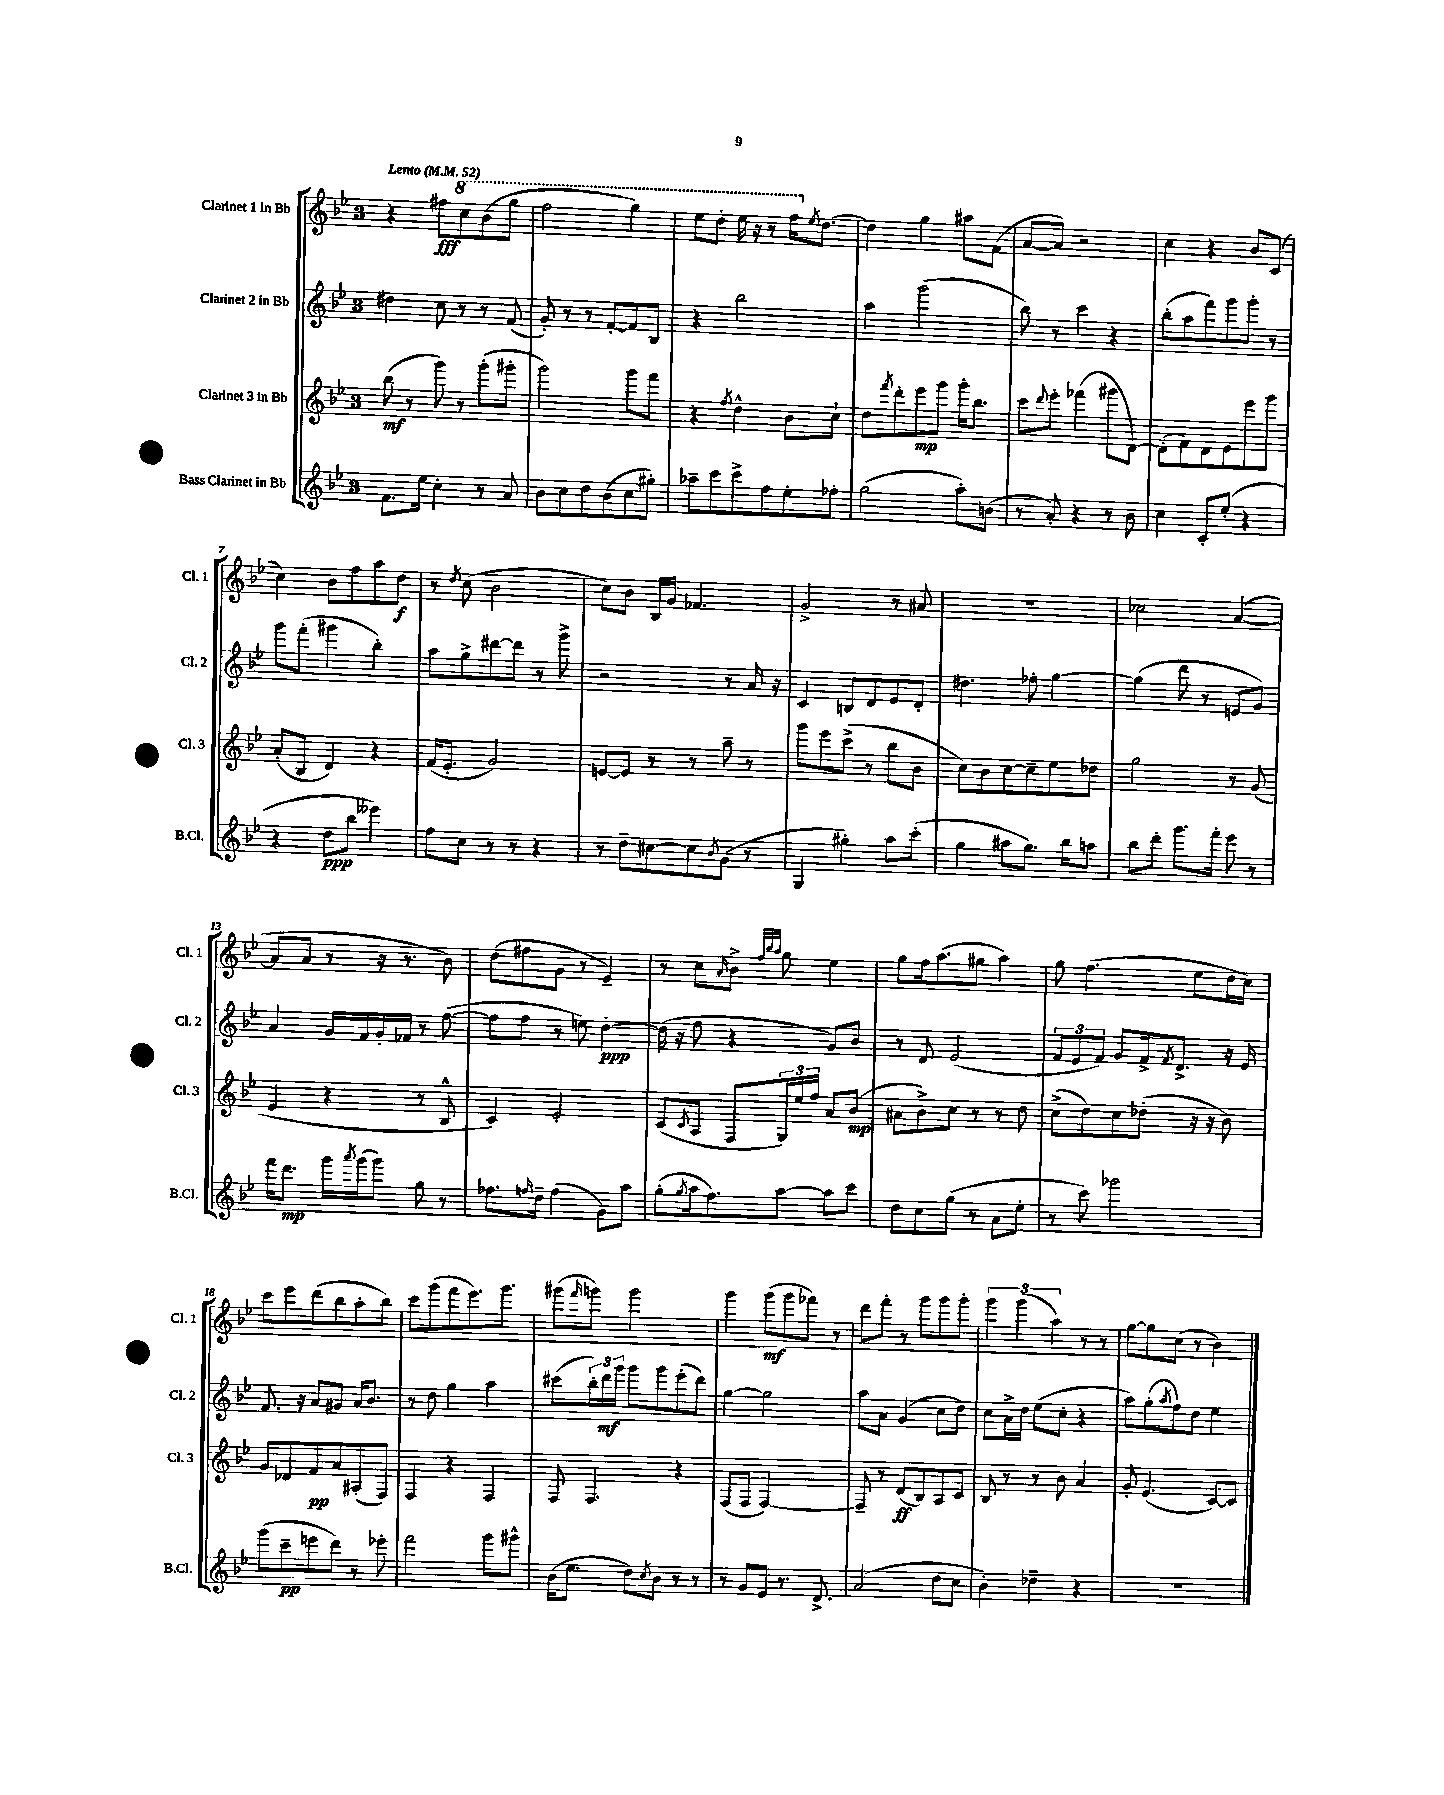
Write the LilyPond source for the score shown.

<<
\new StaffGroup <<
\new Staff = "s0" \with { instrumentName = "Clarinet 1 in Bb" shortInstrumentName = "Cl. 1" } {
    \clef treble \key bes \major \once \override Staff.TimeSignature.style = #'single-digit \time 3/4 \tempo "Lento" 4 = 52
    r4 fis''8\fff \ottava #1 c'''8 bes''8( g'''8 |
    f'''2 g'''4) |
    ees'''8 d'''8-. ees'''16 r16 r8 f'''16 \ottava #0 \acciaccatura { ees''8 } d''8.~ |
    d''4 g''4 ais''8 f'8( |
    a'8~ a'8) r2 |
    c''4 r4 bes'8 c'8( |
    c''4) bes'8 f''8 a''8 d''8\f |
    r8 \acciaccatura { d''8 } c''8( bes'2 |
    c''8) bes'8 bes16 g'16 fes'4. |
    g'2-> r8 ais'8 |
    R2. |
    ces''2 a'4~( |
    a'8 a'8 r8 r16 r8. bes'8) |
    d''8( fis''8 g'8 r8 ees'4--) |
    r8 c''8 \grace { a'16 } bes'8-> \grace { f''32 bes''32 a''32 } g''8 ees''4 |
    g''8 f''16 a''8.( gis''8 a''4) |
    g''8 f''4.( ees''8 d''16 c''16) |
    c'''8 ees'''8 d'''8( bes''8 a''8-. bes''8) |
    c'''8 g'''8( f'''8 ees'''8.) g'''8. |
    gis'''8( \grace { f'''16 } g'''8) g'''2 |
    g'''4 g'''8\mf( g'''8 fes'''8) r8 |
    d'''8 f'''8-. r8 g'''8 g'''8 g'''8-. |
    \tuplet 3/2 { g'''4 g'''4( a''4) } r8 r8 |
    g''8~ g''8 c''8( r8 bes'4) \bar "|." |
}
\new Staff = "s1" \with { instrumentName = "Clarinet 2 in Bb" shortInstrumentName = "Cl. 2" } {
    \clef treble \key bes \major \once \override Staff.TimeSignature.style = #'single-digit \time 3/4
    dis''4 c''8 r8 r8 f'8( |
    g'8-.) r8 r8 f'8~-. f'8 bes8 |
    r4 bes''2 |
    a''4 g'''2( |
    bes''8) r8 c'''4 r4 |
    bes''8-.( a''8 f'''8) g'''8 g'''8-. r8 |
    g'''8 f'''8-.( gis'''4 bes''4-.) |
    a''8 g''8-> dis'''8~ dis'''8 r8 g'''8-> |
    r2 r8 a'16 r16 |
    c'4 b8 d'8 ees'8 d'8-. |
    dis''4. fes''8-. g''4~ |
    g''4( d'''8 r8 e'8 g'8) |
    a'4 g'16 f'16 g'16-. fes'16 r8 f''8~( |
    f''8 f''8 r8 e''8) d''4~-.\ppp |
    d''16( r16 f''8 r4 g'8) bes'8 |
    r8 d'8 ees'2( |
    \tuplet 3/2 { f'8 ees'8 f'8) } g'8 f'16-> \acciaccatura { f'8 } d'8.-> r16 ees'16 |
    f'8. r16 a'8 gis'8 a'16 bes'8. |
    r8 d''8 g''4 a''4 |
    cis'''8( \tuplet 3/2 { bes''16-.) d'''16\mf g'''16 } g'''8 g'''8 ees'''8-.( d'''8) |
    g''4~ g''2 |
    a''8 a'8 g'4( c''8 d''8) |
    c''8 a'16-> d''16 ees''8( c''8-. r4 |
    a''8) g''8-.( \acciaccatura { a''8 } f''8) d''8 ees''4 \bar "|." |
}
\new Staff = "s2" \with { instrumentName = "Clarinet 3 in Bb" shortInstrumentName = "Cl. 3" } {
    \clef treble \key bes \major \once \override Staff.TimeSignature.style = #'single-digit \time 3/4
    bes''8\mf( r8 g'''8) r8 g'''8-.( gis'''8-. |
    g'''2) g'''8 f'''8 |
    r4 \acciaccatura { f''8 } d''4-^ bes'8 c''8-! |
    d''8 \acciaccatura { f'''8 } d'''8-. ees'''8\mp g'''8 g'''16-. bes''8. |
    c'''8 \appoggiatura { d'''8 } ees'''8-. fes'''4( gis'''8 d'8~) |
    d'8-.( f'8) d'8 ees'8 ees'''8 g'''8 |
    a'8-.( bes8 d'4) r4 |
    f'16( ees'8.-. g'2) |
    e'8~ e'8 r8 r8 a''8-- r8 |
    g'''8 ees'''8 c'''8->( r8 bes''8 bes'8 |
    c''8) bes'8 c''8~ c''8-- ees''8 des''8 |
    g''2 r8 g'8( |
    ees'4 r4 r8 bes8-^ |
    c'4) ees'2-. |
    c'8( \acciaccatura { c'8 } a8 f8 \tuplet 3/2 { g16) ees''16 f''16 } a'8 bes'8\mp( |
    ais'8 bes'8->) c''8 r8 r8 d''8 |
    c''8->( d''8) c''8 des''8-.( r16 r16 bes'8) |
    g'8 des'8 f'8\pp a'8 ais8-.( f8) |
    f4 r4 f4 |
    f8 f4. r4 |
    f8( f8 f2~) |
    f8-- r8 d'8\ff( bes8) a8 c'8 |
    bes8 r8 r8 bes'8 a'4 |
    g'8-. ees'4.( c'8~) c'8 \bar "|." |
}
\new Staff = "s3" \with { instrumentName = "Bass Clarinet in Bb" shortInstrumentName = "B.Cl." } {
    \clef treble \key bes \major \once \override Staff.TimeSignature.style = #'single-digit \time 3/4
    f'8. ees''16 c''4-. r8 a'8 |
    bes'8 c''8 d''8 bes'8( c''8 gis''8-.) |
    aes''8-- c'''8 c'''8-> f''8 ees''8-. fes''8-. |
    g''2( a''8-.) b'8( |
    r8 a'8-.) r4 r8 bes'8 |
    c''4 c'8-. ees''8-.( r4 |
    r4 d''8\ppp bes''8 eeses'''4) |
    f''8 c''8 r8 r8 r4 |
    r8 d''8-- cis''8~ cis''8 \acciaccatura { bes'8 } g'8( r8 |
    g4 gis''4-.) a''8 c'''8-.( |
    g''4 ais''8 g''8.) bes''16 a''8 |
    bes''8 d'''8-. g'''8. f'''16-. ees'''8 r8 |
    f'''16 d'''8.\mp g'''16 \acciaccatura { a'''8 } g'''16( g'''8) g''8 r8 |
    fes''8. \grace { f''16 } d''16-- f''4( g'8) a''8 |
    g''8-.( \acciaccatura { g''8 } a''16 f''8.) a''8~ a''8 c'''8 |
    d''8 c''8 g''8( r8 a'8 ees''8-. |
    r8 c'''8) ges'''2 |
    g'''8( c'''8--\pp e'''8 d'''8) r8 ees'''8-. |
    f'''2 g'''8 gis'''8-^ |
    bes'16( ees''8. d''8) \acciaccatura { c''8 } bes'8 r8 r8 |
    r8 g'8 ees'8 r8. d'8.-> |
    a'2( d''8 c''8 |
    bes'4-.) des''4-- r4 |
    R2. \bar "|." |
}
>>
>>
